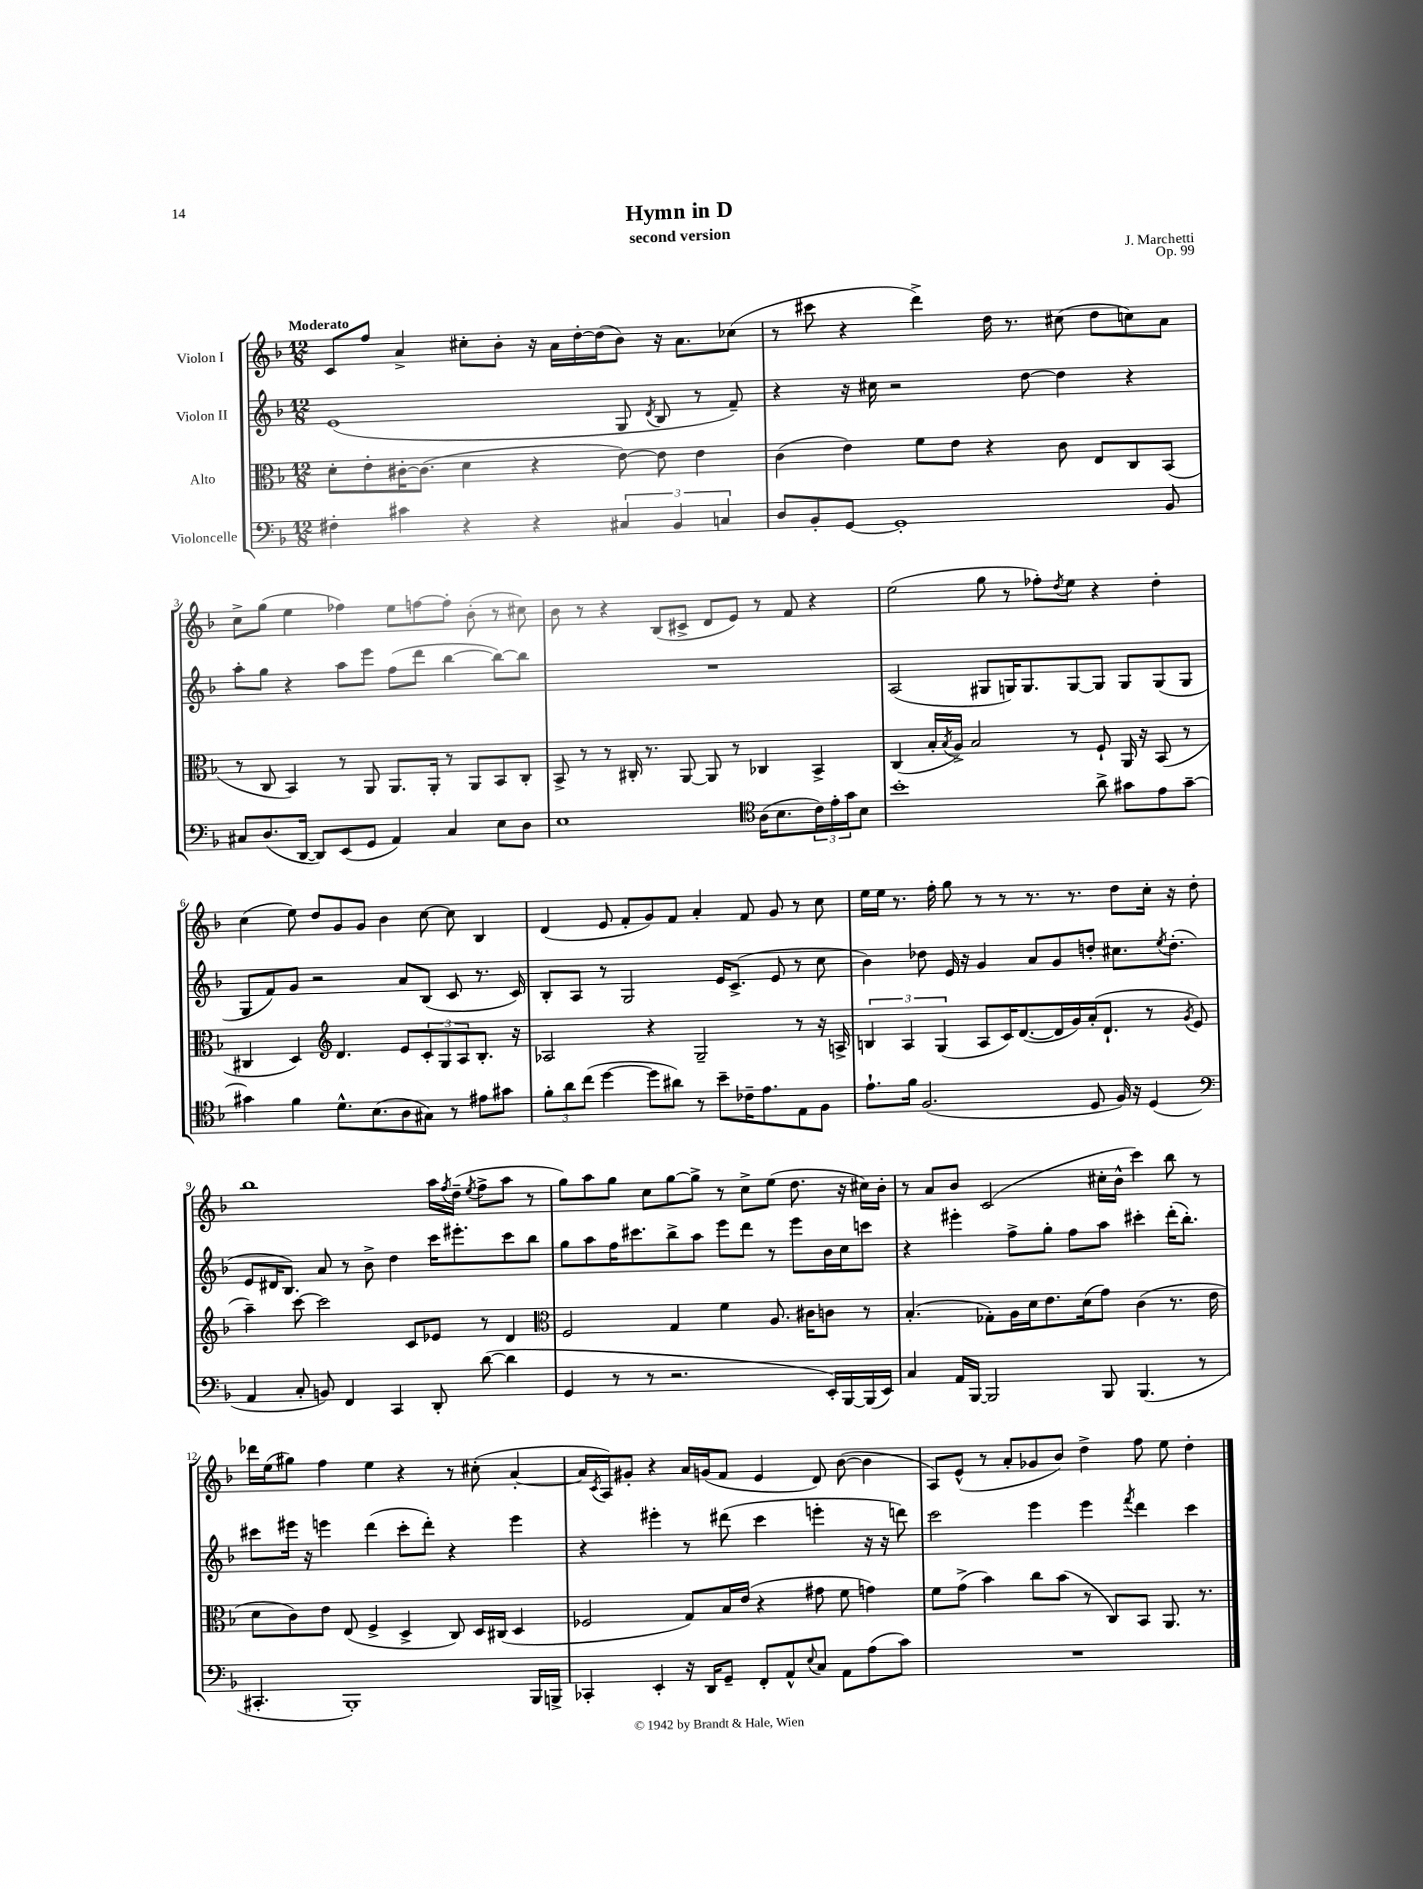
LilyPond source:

\header { title = "Hymn in D" composer = "J. Marchetti" subtitle = "second version" opus = "Op. 99" }
<<
\new StaffGroup <<
\new Staff = "s0" \with { instrumentName = "Violon I" } {
    \clef treble \key f \major \numericTimeSignature \time 12/8 \tempo "Moderato"
    c'8 f''8 a'4-> cis''8-. bes'8-. r16 a'16 d''16~-. d''16( bes'8) r16 a'8. ces''8( |
    r8 cis'''8 r4 d'''4->) d''16 r8. cis''8( d''8 c''8) a'8 |
    c''8-> g''8( e''4 fes''4) e''8 f''8~ f''8-. bes'8-.( r8 cis''8) |
    bes'8 r8 r4 bes8( cis'8-> d'8 e'8) r8 f'8 r4 |
    e''2( g''8 r8 fes''8-.) \acciaccatura { d''8 } e''8 r4 d''4-. |
    c''4( e''8) d''8 g'8 g'8 bes'4 c''8~ c''8 bes4 |
    d'4( e'8 f'8-. g'8) f'8 a'4-. f'8 g'8 r8 c''8 |
    e''16 e''16 r8. f''16-. g''8 r8 r8 r8. r8. d''8 c''16-. r16 d''8-. |
    bes''1 a''16 \acciaccatura { f''8 } d''16--( \acciaccatura { e''8 } f''8-> a''8 r8 |
    g''8) a''8 g''8 c''8 g''8~ g''8-> r8 c''8-> e''8( d''8. r16 cis''16) bes'16-. |
    r8 a'8 bes'8 c'2( cis''16-. bes'16-^ c'''4) bes''8 r8 |
    des'''16 e''16( gis''8) f''4 e''4 r4 r8 cis''8-.( a'4~-. |
    a'16 \acciaccatura { c'8 } a16) gis'8-. r4 a'16 g'16( f'8 e'4 d'8) bes'8~( bes'4 |
    a8) e'8-^( r8 a'8-. ges'8 bes'8) d''4-> f''8 e''8 d''4-. \bar "|." |
}
\new Staff = "s1" \with { instrumentName = "Violon II" } {
    \clef treble \key f \major \numericTimeSignature \time 12/8
    e'1( g8 \acciaccatura { d'8 } bes8 r8 f'8--) |
    r4 r16 cis''16 r2 d''8~ d''4 r4 |
    a''8-. g''8 r4 a''8 e'''8 f''8( d'''8 bes''4~ bes''8~) bes''8 |
    R1. |
    a2( gis8 g16) g8. g8~ g8 g8 g8( g8 |
    g8 f'8) g'8 r2 a'8 bes8( c'8 r8. c'16) |
    bes8-. a8 r8 g2 e'16 c'8.->( e'8 r8 c''8 |
    bes'4) des''8 e'16 r16 g'4 a'8 g'8 d''8-. cis''8. \acciaccatura { e''8 } d''8.-.( |
    e'8 dis'16 bes8.) a'8 r8 bes'8-> d''4 c'''16 eis'''8.-. c'''8 bes''8 |
    g''8 a''8 f''16 cis'''8. bes''8-> a''8 e'''8 d'''8 r8 e'''8 bes'16 c''16 c'''8 |
    r4 eis'''4-. f''8-> g''8-. f''8 a''8 cis'''4-. d'''16-.( bes''8.-.) |
    cis'''8 eis'''16 r16 e'''4 d'''4( cis'''8-. d'''8-.) r4 e'''4 |
    r4 eis'''4-. r8 dis'''8( c'''4 e'''4-. r16 r16 d'''8) |
    c'''2 e'''4 e'''4 \acciaccatura { f'''8 } d'''4 c'''4 \bar "|." |
}
\new Staff = "s2" \with { instrumentName = "Alto" } {
    \clef alto \key f \major \numericTimeSignature \time 12/8
    d'8-. e'8-. cis'16~-. cis'8.( d'4 r4 e'8~) e'8 e'4 |
    c'4( e'4) f'8 e'8 r4 c'8 e8 c8 bes,8( |
    r8 c8 bes,4) r8 a,8 a,8. a,16-. r8 a,8 bes,8 c8-. |
    bes,8-> r8 r8 cis16-. r8. a,8~ a,8 r8 ces4 bes,4-> |
    c4( bes16-. \acciaccatura { bes8 } a16->) bes2 r8 f8-! a,16 r16 bes,8( r8 |
    cis4 d4) \clef treble d'4. e'8 \tuplet 3/2 { c'8-. g8 a8 } bes8.-. r16 |
    aes2 r4 g2-- r8 r16 a16-> |
    \tuplet 3/2 { b4 a4 g4( } a8 c'16) d'8.~( d'16 g'16) a'16-.( d'8.-! r8 \acciaccatura { g'8 } e'8 |
    a''4--) c'''8~ c'''2 c'8 ees'8 r8 d'4 |
    \clef alto f2 g4 f'4 a8. cis'16 c'8 r8 |
    bes4.-.( ges8-.) a16 d'16 e'8. d'16( g'8) c'4( r8. e'16 |
    d'8 c'8) e'8 e8( f4-> d4-> c8) d16 cis16( d4 |
    fes2 g8) bes16 e'16( r4 gis'8 f'8 g'4) |
    f'8 g'8->( bes'4) c''8 bes'8( r8 c8) bes,8 a,8. r8. \bar "|." |
}
\new Staff = "s3" \with { instrumentName = "Violoncelle" } {
    \clef bass \key f \major \numericTimeSignature \time 12/8
    fis4-. cis'4 r4 r4 \tuplet 3/2 { cis4 bes,4 c4 } |
    d8 bes,8-. g,8~ g,1-. bes,8 |
    cis8 d8.( d,16~ d,8) e,8( g,8 a,4) cis4 e8 d8 |
    e1 \clef tenor a16( bes8. \tuplet 3/2 { c'16) e'16-. g'16 } bes8 |
    bes'1-. a'8-> gis'8 e'8 gis'8~-- |
    gis'4 f'4 d'8.-^ bes8.( a8 gis8) r8 eis'8 gis'8 |
    \tuplet 3/2 { f'8-. a'8 c''8( } d''4~ d''8 ais'8) r8 bes'8-- ces'16-- e'8. e8 f8 |
    e'8.-! f'16 f2.( d8 f16) r16 d4( |
    \clef bass a,4 c8-. b,8) f,4 c,4 d,8-. d'8~( d'4 |
    g,4 r8 r8 r2. e,16-.) bes,,16~ bes,,16( e,16) |
    c4 a,16 bes,,16~ bes,,2 bes,,8 bes,,4.( r8 |
    cis,4.-. bes,,1-.) bes,,16 b,,16-> |
    ces,4-. e,4-. r16 d,16 g,8-- f,8-. a,8-^ \appoggiatura { e8 } c8 a,8 a8( c'8) |
    R1. \bar "|." |
}
>>
>>
